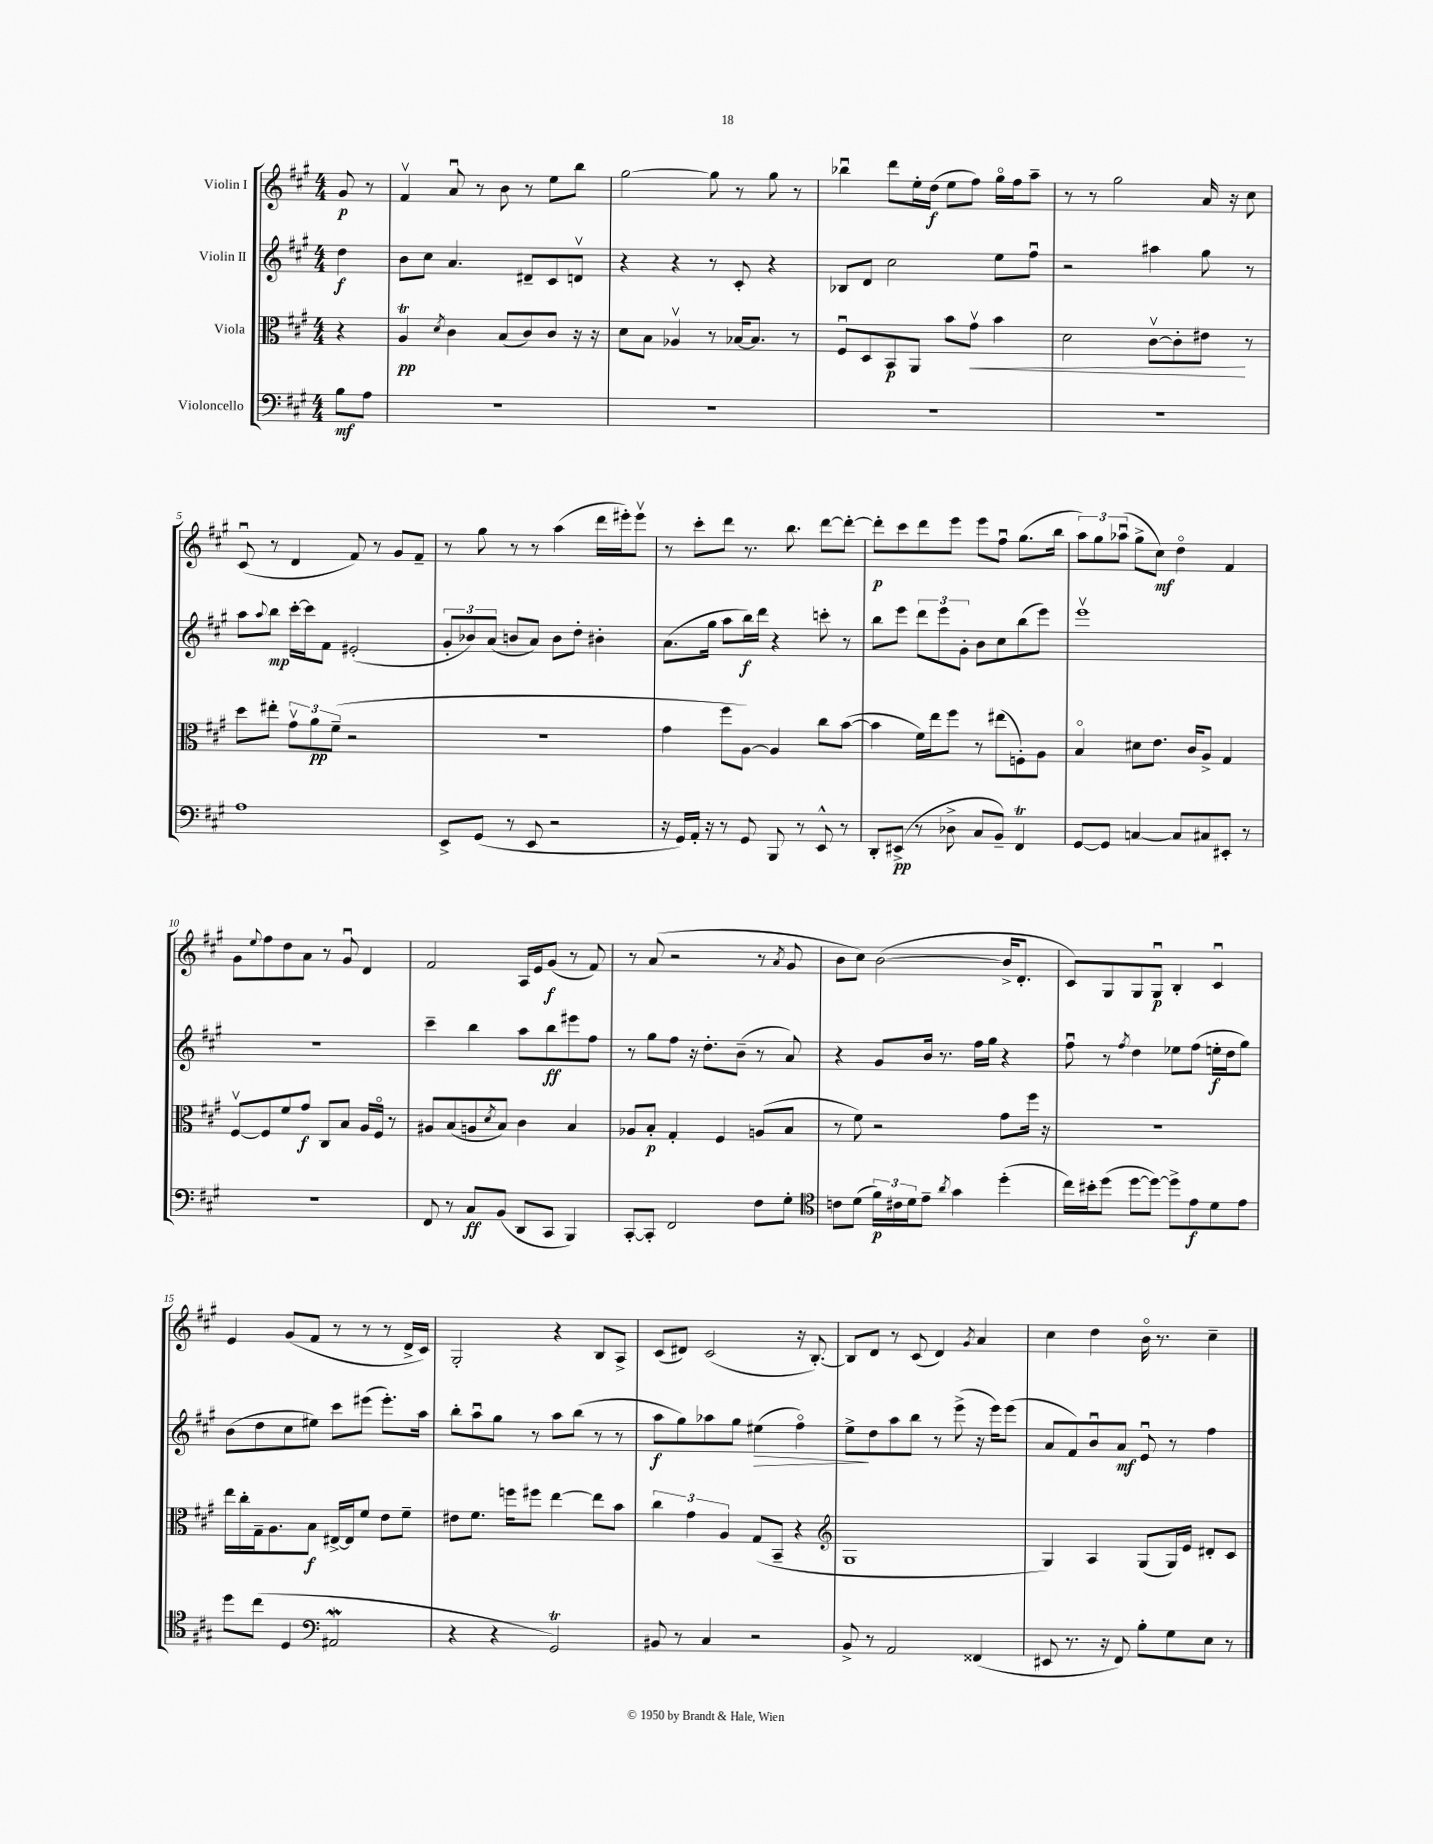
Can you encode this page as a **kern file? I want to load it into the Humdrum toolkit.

**kern	**kern	**kern	**kern
*staff4	*staff3	*staff2	*staff1
*clefF4	*clefC3	*clefG2	*clefG2
*k[f#c#g#]	*k[f#c#g#]	*k[f#c#g#]	*k[f#c#g#]
*M4/4	*M4/4	*M4/4	*M4/4
8B	4r	4dd	8g#
8A	.	.	8r
=	=	=	=
1r	4A	8b	4f#v
.	.	8cc#	.
.	8qd	.	.
.	4c#	4.a	8au
.	.	.	8r
.	(8B	.	8b
.	8c#)	8d#~	8r
.	8c#	8c#	8ee
.	16r	8dv	8bb
.	16r	.	.
=	=	=	=
1r	8d	4r	[2gg#
.	8B	.	.
.	4A-v	4r	.
.	8r	8r	8gg#]
.	[16B-	8c#'	8r
.	8.B-]	.	.
.	.	4r	8gg#
.	8r	.	8r
=	=	=	=
1r	8F#u	8B-	4bb-u
.	8D	8d	.
.	8BB	2cc#	8ddd
.	8AA	.	16ee'
.	.	.	(16dd
.	8b	.	8ee
.	8g#v	.	8ff#)
.	4b	8ee	16gg#o
.	.	.	16ff#
.	.	8ff#u	8aa~
=	=	=	=
1r	2d	2r	8r
.	.	.	8r
.	.	.	2gg#
.	[8c#v	4aa#	.
.	8c#']	.	.
.	8e#	8gg#	16a
.	.	.	16r
.	8r	8r	8cc#
=	=	=	=
1A	8dd	8aa	(8c#u
.	.	8qqaa	.
.	8ee#'	8bb	8r
.	12g#v	[16ccc#'	4d
.	.	16ccc#]	.
.	12a	.	.
.	.	8f#	.
.	(12f#~	.	.
.	2r	(2e#'	8f#)
.	.	.	8r
.	.	.	8g#
.	.	.	8f#~
=	=	=	=
8EE^	1r	12g#'	8r
.	.	12b-)	.
(8GG#	.	.	8gg#
.	.	(12a	.
8r	.	8b	8r
8EE	.	8a)	8r
2r	.	8b	(4aa
.	.	8dd'	.
.	.	4b#'	16ddd
.	.	.	16eee#')
.	.	.	8eee#v
=	=	=	=
16r	4g#	(8.a	8r
16GG#)	.	.	.
16AA'	.	.	8ccc#'
16r	.	16gg#	.
8r	8ff#	8aa	8ddd
8GG#	[8A)	16bb)	8.r
.	.	16ddd	.
8BBB	4A]	4r	.
.	.	.	8.bb
8r	.	.	.
8EE^^	8cc#	8ccc'	[8ddd
8r	([8b	8r	8ddd'_
=	=	=	=
8DD'	4b]	8bb	8ddd']
(8EE#^	.	8eee	8ccc#
8r	16f#)	12ddd	8ddd
.	16ee	.	.
.	.	12eee	.
8D-^	8ff#	.	8eee
.	.	12g#'	.
8C#	8r	8b	8eee
8BB~)	(8ee#	8cc#	8ff#u
4FF#	8F')	(8bb	(8.gg#
.	8A	8eee)	.
.	.	.	16bb
=	=	=	=
[8GG#	4Bo	1eeev	12aa)
.	.	.	12gg#
8GG#]	.	.	.
.	.	.	(12aa-u
[4C	8d#	.	8gg#^
.	8.e	.	8cc#)
8C]	.	.	4ddo
.	16c#	.	.
8C#	8A^	.	.
8EE#'	4G#	.	4f#
8r	.	.	.
=	=	=	=
1r	[8F#v	1r	8g#
.	.	.	8qqee
.	8F#]	.	8ff#
.	8f#	.	8dd
.	8g#	.	8a
.	8C#	.	8r
.	8B	.	8g#u
.	16A	.	4d
.	16F#o	.	.
.	8r	.	.
=	=	=	=
8FF#	8A#	4ccc#~	2f#
8r	(8B	.	.
8C#	8A	4bb	.
.	8qd	.	.
(8BB	8B)	.	.
8DD	4c#	8aa	16A
.	.	.	16e
8CC#	.	8bb	(8g#
4BBB)	4B	8eee#	8r
.	.	8ff#	8f#)
=	=	=	=
[8CC#'	8A-	8r	8r
8CC#']	8B'	8gg#	(8a
2FF#	4G#'	8ff#	2r
.	.	16r	.
.	.	8.dd'	.
.	4F#	.	.
.	.	(8b~	.
8F#	(8A	8r	8r
.	.	.	8qa
8G#'	8B	8a)	8g#
=	=	=	=
*clefC4	*	*	*
8c	8r	4r	8b
(8d	8f#)	.	8cc#)
24f#)	2r	8g#	([2b
24c#	.	.	.
24d	.	.	.
8e~	.	16b	.
.	.	8.r	.
8qa	.	.	.
4g#	.	.	.
.	.	16ff#	.
.	.	16gg#	.
(4dd'	8g#	4r	16b^]
.	.	.	8.d'
.	16ff#	.	.
.	16r	.	.
=	=	=	=
16cc#)	1r	8ff#u	8c#)
16b#'	.	.	.
(8dd	.	8r	8G#
.	.	8qff#	.
[8dd	.	4dd	8G#
8dd_)	.	.	8G#u
8dd^]	.	8ee-	4B'
8e	.	(8ff#	.
8d	.	16ee'	4c#u
.	.	16dd	.
8e	.	8gg#)	.
=	=	=	=
8dd	16ee	(8b	4e
.	16cc#'	.	.
(8cc#	16G#~	8dd	.
.	8.A	.	.
4D	.	8cc#	(8g#
.	8B	8ee#)	8f#
*clefF4	*	*	*
2AA#	[16E#^	8ccc#	8r
.	16E#]	.	.
.	8f#	(8eee#	8r
.	8e	8.eee#')	8r
.	8f#~	.	16d^
.	.	16aa	16c#)
=	=	=	=
4r	8e#	8bb'	2G#'
.	8.f#	8aau	.
4r	.	8gg#	.
.	16ff	.	.
.	8ff#	8r	.
2GG#)	[4ee	8aa	4r
.	.	(8bb	.
.	8ee]	8r	8B
.	8b	8r	8A^
=	=	=	=
8BB#	6cc#	8aa	(8c#
8r	.	8gg#)	8d#)
.	6g#	.	.
4C#	.	8aa-	(2c#
.	6A	.	.
.	.	8gg#	.
2r	(8G#	(4ee#	.
.	8BB~	.	.
.	4r	4ff#o)	16r
.	.	.	[8.B')
=	=	=	=
*	*clefG2	*	*
8BB^	1G#	8ee^	8B]
8r	.	8dd	8d
2AA	.	8aa	8r
.	.	8bb	(8c#
.	.	8r	4d)
.	.	(8eee^	.
.	.	.	8qg#
(4FF##	.	16r	4a
.	.	16eee)	.
.	.	(8eee	.
=	=	=	=
8EE#	4G#)	8a	4cc#
8.r	.	8f#)	.
.	4A	8bu	4dd
16r	.	.	.
8FF#)	.	8a	.
8B'	(8G#	8eu	16bo
.	.	.	8.r
8G#	16G#)	8r	.
.	16e	.	.
8E	8d#'	4ff#	4cc#~
8r	8c#	.	.
==	==	==	==
*-	*-	*-	*-
